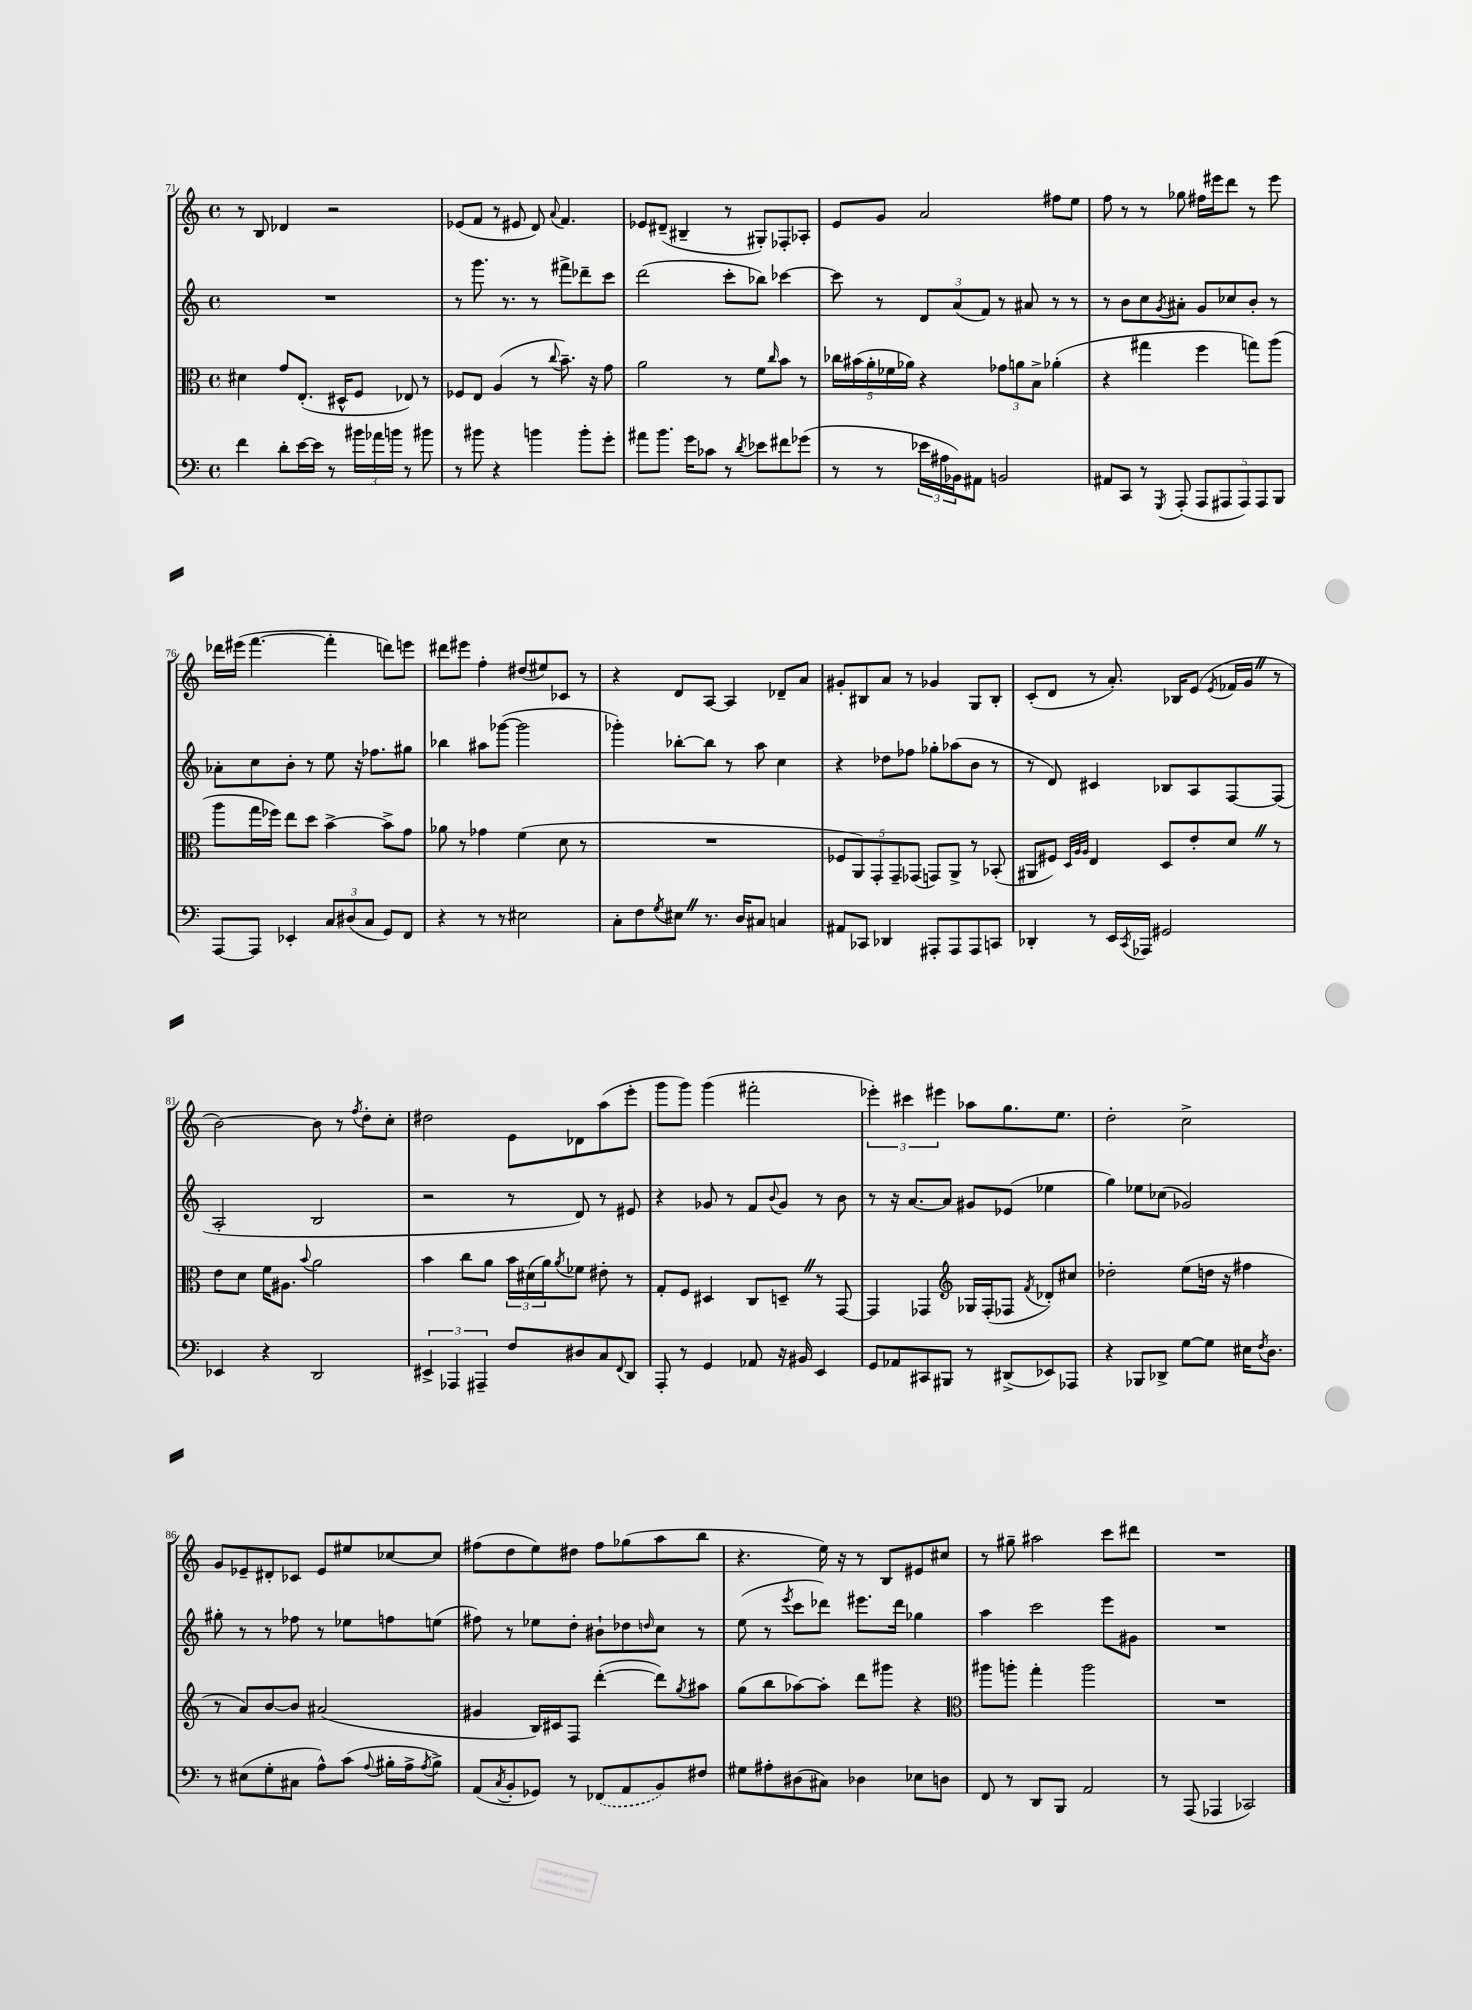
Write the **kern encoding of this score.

**kern	**kern	**kern	**kern
*part4	*part3	*part2	*part1
*staff4	*staff3	*staff2	*staff1
*clefF4	*clefC3	*clefG2	*clefG2
*k[]	*k[]	*k[]	*k[]
*M4/4	*M4/4	*M4/4	*M4/4
*met(c)	*met(c)	*met(c)	*met(c)
=71	=71	=71	=71
4f\	4d#X\	1r	8r
.	.	.	8B/
8d'\L	8g/L	.	4d-X/
[16e\L	(8.E'/J	.	.
16e\JJ]	.	.	.
8r	.	.	2r
.	16D#X^^/KL	.	.
24b#X\LL	8F/J	.	.
24a-X\	.	.	.
24bn\JJ	.	.	.
8r	8E-X/)	.	.
8b#X\	8r	.	.
=72	=72	=72	=72
8r	8F-X/L	8r	(8e-X/L
8b#X\	8E/J	8.ggg\	8f/J
4r	(4A/	.	8r
.	.	8.r	.
.	.	.	8e#X/
4bn\	8r	8r	8d/)
.	8qqcc/	.	8qqa/
.	8.b~\)	8fff#X^\L	4.f/
8b'\L	.	8ddd-X~\	.
.	16r	.	.
8g'\J	8g\	8ccc\J	.
=73	=73	=73	=73
8a#X\L	2a\	(2ddd\	8e-X/L
8.b\J	.	.	(8d#X~/J
.	.	.	4B#X~/
16g\KL	.	.	.
8c-X\J	.	.	.
8r	8r	8ccc'\L	8r
8qd/	.	.	.
8e-X\L	8f\L	8bb-X\J)	8G#X'/L)
.	16qqcc/	.	.
8f#X\	8b\J	[4ccc-X\	8F-X'/
(8g-X\J	8r	.	8A-X'/J
=74	=74	=74	=74
8r	20cc-X\LL	8ccc-\]	8e/L
.	(20b#X\	.	.
.	20a'\	.	.
8r	.	8r	8g/J
.	20f-X\	.	.
.	20a-X\JJ)	.	.
24e-X\LL	4r	12d/L	2a/
24A#X\	.	.	.
24BB-X\J)	.	(12a/	.
8AA#X\J	.	.	.
.	.	12f/J)	.
2BBn/	12g-X\L	8r	.
.	12an\	.	.
.	.	8a#X/	.
.	12B^\J	.	.
.	(4a-X'\	8r	8ff#X\L
.	.	8r	8ee\J
=75	=75	=75	=75
8AA#X/L	4r	8r	8ff\
8CC/J	.	8b\L	8r
8r	4gg#X\	8cc\	8r
8qGGG/	.	8qg/	.
(8AAA'/	.	8a#X'\J	8gg-X\
10AAA/L	4ff\	8g/L	16ff#X\LL
.	.	.	16eee#X\J
10AAA#X/	.	.	.
.	.	8cc-X/	8ddd\J
10AAA#/)	.	.	.
.	8ggn\L)	8b'/J	8r
10AAA#/	.	.	.
.	(8aa\J	8r	8eee#\
10BBB/J	.	.	.
!!LO:LB:g=z
=76	=76	=76	=76
[8AAA/L	8aa\L	8a-X'\L	16ddd-X\LL
.	.	.	(16eee#X\JJ
8AAA/J]	16gg\L	8cc\	[4.fff\
.	16ff-X\JJ)	.	.
4EE-X'/	8ee\L	8b'\J	.
.	8dd\J	8r	.
12C/L	[4b^\	8ee\	4fff'\]
(12D#X/	.	.	.
.	.	16r	.
12C/J	.	.	.
.	.	8.ff-X\L	.
8GG/L)	8b^\L]	.	8dddn\L)
8FF/J	8g\J	8gg#X\J	8eeen\J
=77	=77	=77	=77
4r	8a-X\	4bb-X\	8ddd#X\L
.	8r	.	8eee#X\J
8r	4g-X\	8aa#X\L	4ff'\
8r	.	([8ggg-X\J	.
2E#X\	(4f\	2ggg-\]	(8dd#X/L
.	.	.	8ee#X/)
.	8d\	.	8c-X/J
.	8r	.	8r
=78	=78	=78	=78
8C'\L	1r	4ggg-X'\)	4r
8F\	.	.	.
8qG/	.	.	.
8E#XZ\J	.	[8bb-X'\L	8d/L
8.r	.	8bb-\J]	[8A/J
.	.	8r	4A/]
16D/KL	.	.	.
8C#X/J	.	8aa\	.
4Cn/	.	4cc\	8d-X~/L
.	.	.	8a/J
=79	=79	=79	=79
8AA#X/L	10F-X/L	4r	8g#X'/L
.	10AA/)	.	.
8CC-X/J	.	.	8B#X/
.	10GG'/	.	.
4DD-X/	.	8dd-X\L	8a/J
.	10GG~/	.	.
.	.	8ff-X\J	8r
.	(10GG-X/J	.	.
8AAA#X'/L	8GGn/L)	8gg-X'\L	4g-X/
8AAA#/	8AA^/J	(8aa-X\	.
8AAA#/	8r	8b\J	8G/L
8CCn/J	(8BB-X'/	8r	8B#'/J
=80	=80	=80	=80
4DD-X'/	8AA#X/L	8r	(8c'/L
.	8F#X/J)	8d/)	8d/J
.	32qqD/LLL	.	.
.	32qqA/	.	.
.	32qqA/JJJ	.	.
8r	4E/	4c#X/	8r
16EE/LL	.	.	8.a'/)
8qCC/	.	.	.
16AAA-X/JJ	.	.	.
2GG#X/	8D/L	8B-X/L	.
.	.	.	16B-X/KL
.	8e'/	8A/	(8e/J
.	.	.	8qe/
.	8dZ/J	[8F/	16f-X/LL
.	.	.	16gZ/JJ
.	8r	(8F/J]	8r
!!LO:LB:g=z
=81	=81	=81	=81
4EE-X/	8e\L	2A'/	[2b\)
.	8d\J	.	.
4r	16f\KL	.	.
.	8.A#X\J	.	.
.	8qqb/	.	.
2DD/	2a\	2B/	8b\]
.	.	.	8r
.	.	.	8qff/
.	.	.	8dd'\L
.	.	.	8cc'\J
=82	=82	=82	=82
6EE#X^/	4b\	2r	2dd#X\
6AAA-X/	.	.	.
.	8cc\L	.	.
6AAA#X~/	.	.	.
.	8a\J	.	.
8F/L	24b\LL	8r	8e\L
.	(24d#X\	.	.
.	24a\J)	.	.
.	8qa/	.	.
8D#X/	8f-X\J	8d/)	8d-X\
8C/	8e#X'\	8r	(8aa\
8qqFF/	.	.	.
8DD/J	8r	8e#X/	8eee'\J
=83	=83	=83	=83
8AAA'/	8G'/L	4r	8ggg\L
8r	8F/J	.	8ggg\J)
4GG/	4D#X/	8g-X/	(4ggg\
.	.	8r	.
8AA-X/	8C/L	8f/L	2fff#X'\
.	.	8qqb/	.
16r	8Dn~Z/J	8g-/J	.
16BB#X/	.	.	.
4EE/	8r	8r	.
.	[8GG/	8b\	.
=84	=84	=84	=84
8GG/L	4GG/]	8r	6eee-X'\)
8AA-X/	.	16r	.
.	.	.	6ccc#X\
.	.	[8.a/L	.
8CC#X/	4GG-X/	.	.
.	.	.	6eee#X\
8BBB#X/J	.	8a/J]	.
*	*clefG2	*	*
8r	16G-X/LL	8g#X/L	8aa-X\L
.	(16F'/J	.	.
(8DD#X^/L	8F-X/J	(8e-X/J	8.gg\
.	8qf/	.	.
8EE-X/)	8d-X'/L)	4ee-X\	.
.	.	.	8.ee\J
8AAA-X/J	8cc#X/J	.	.
=85	=85	=85	=85
4r	2dd-X'\	4gg\)	2dd'\
8BBB-X/L	.	8ee-X\L	.
8DD-X^/J	.	(8cc-X\J	.
[8G\L	(8ee\L	2g-X/)	2cc^\
8G\J]	16ddn\Jk	.	.
.	16r	.	.
16E#X\KL	4ff#X\	.	.
8qF/	.	.	.
8.D\J	.	.	.
!!LO:LB:g=z
=86	=86	=86	=86
8r	8r	8gg#X'\	8g/L
(8E#X\L	8a/L)	8r	8e-X~/
8G'\	[8b/	8r	8d#X'/
8C#X\J	8b/J]	8ff-X\	8c-X/J
8A^^\L)	(2a#X/	8r	8e-/L
(8c\J	.	8ee-X\L	8ee#X/
8qqA/	.	.	.
16B#X'\LL	.	8ffn\	[8cc-X/
16A^\J	.	.	.
8qA/	.	.	.
8B#^\J)	.	(8een\J	8cc-/J]
=87	=87	=87	=87
(8AA/L	4g#X/	8ff#X\)	(8ff#X\L
8qC/	.	.	.
8BB'/	.	8r	8dd\
8GG-X/J)	16B/LL)	8ee-X\L	8ee\)
.	16c#X/J	.	.
8r	8F/J	8dd'\J	8dd#X\J
(8FF-X/L	([4ddd'\	8b#X`\L	8ff#\L
8AA/	.	8dd-X\	(8gg-X\
.	.	16qqddn/	.
8BB/)	8ddd\L])	8cc\J	8aa\
.	8qgg/	.	.
8F#X/J	8aa#X\J	8r	8bb\J
=88	=88	=88	=88
8G#X\L	(8gg\L	(8ee\	4.r
8A#X'\	8bb\	8r	.
.	.	8qeee/	.
(8D#X\	[8aa-X\)	8ccc\L	.
8C#X\J)	8aa-'\J]	8ddd-X\J)	16ee\)
.	.	.	16r
4D-X\	8ddd\L	8.eee#X\L	8r
.	8ggg#X\J	.	8B/L
.	.	16ddd-\Jk	.
8E-X\L	4r	4gg-X\	8e#X/
8Dn\J	.	.	8cc#X/J
=89	=89	=89	=89
*	*clefC3	*	*
8FF/	8aa#X\L	4aa\	8r
8r	8aan'\J	.	8gg#X~\
8DD/L	4gg'\	2ccc\	2aa#X\
8BBB/J	.	.	.
2AA/	2aa\	.	.
.	.	8eee\L	8ccc\L
.	.	8g#X\J	8ddd#X\J
=90	=90	=90	=90
8r	1r	1r	1r
(8AAA/	.	.	.
4AAA-X/	.	.	.
2CC-X/)	.	.	.
==	==	==	==
*-	*-	*-	*-
